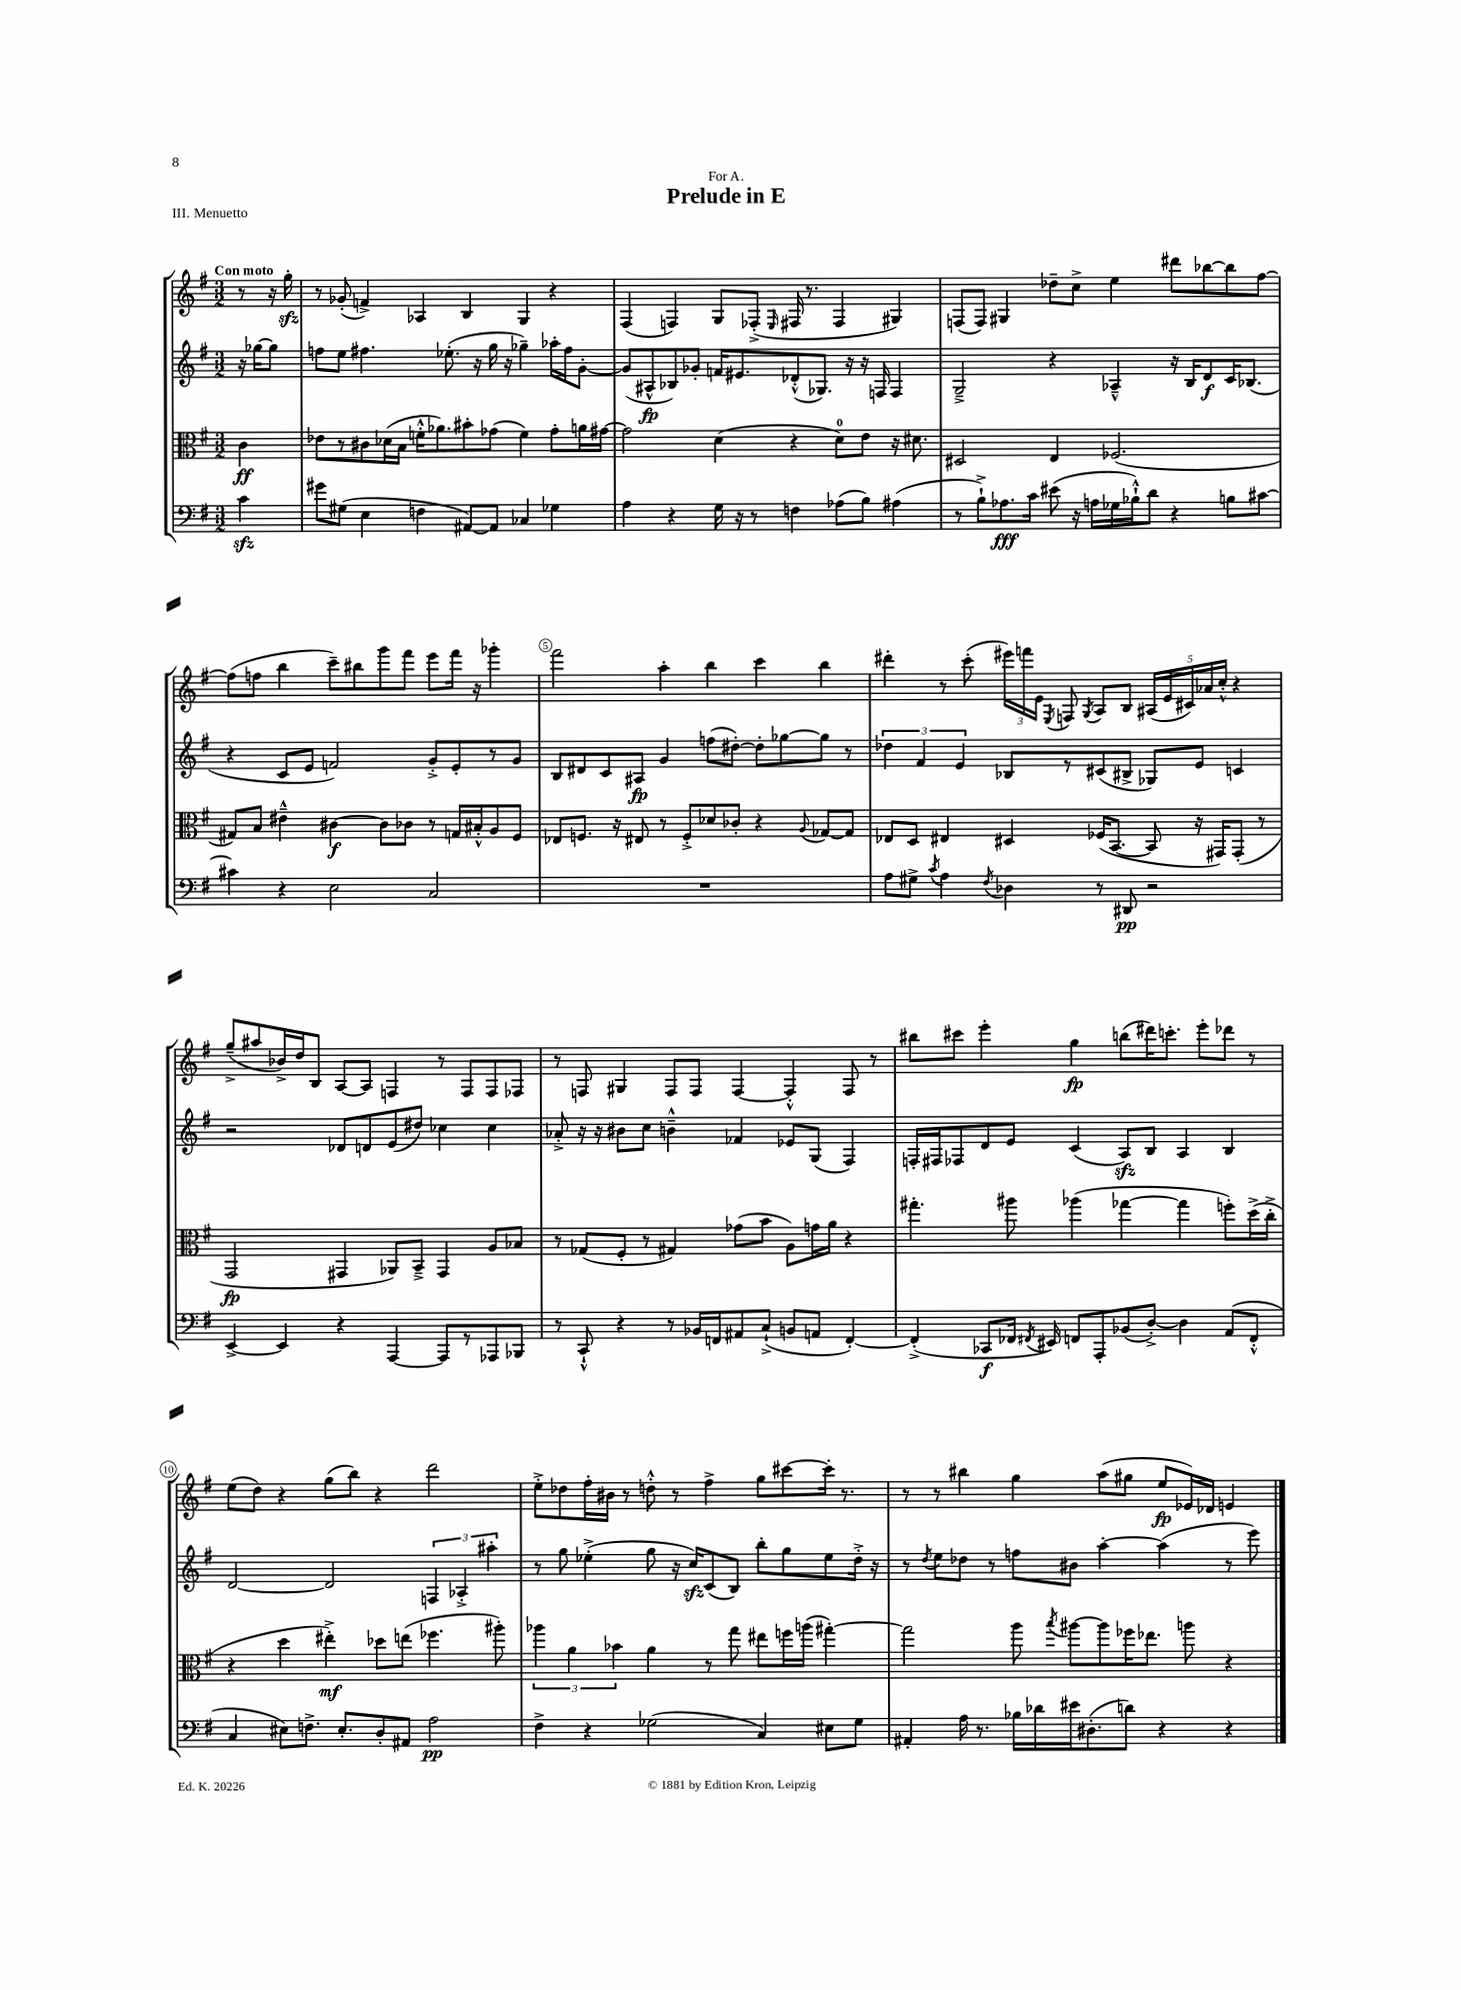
\header { title = "Prelude in E" dedication = "For A." piece = "III. Menuetto" }
<<
\new StaffGroup <<
\new Staff = "s0" {
    \clef treble \key g \major \numericTimeSignature \time 3/2 \partial 4 \tempo "Con moto"
    \autoBeamOff r8 r16 g''16-.\sfz |
    r8 ges'8-.( f'4->) aes4 b4 g4 r4 |
    fis4( f4) g8[ fes8]-.->( \grace { e16 } fis16 r8. fis4 gis4) |
    f8[( f8]) gis4 des''8[-- c''8]-> e''4 dis'''8[ bes''8~ bes''8 fis''8]~ |
    fis''8[( f''8] b''4 c'''8[--) bis''8 g'''8 fis'''8] e'''8[ fis'''16] r16 ges'''4-. |
    fis'''2 a''4-. b''4 c'''4 b''4 |
    dis'''4-. r8 c'''8-.( \tuplet 3/2 { eis'''16[) f'''16 e'16] } \acciaccatura { e8 } f8 \acciaccatura { g8 } a8[ b8] \tuplet 5/4 { ais16[( e'16 cis'16) aes'16 c''16]-.-^ } r4 |
    g''8[--->( ais''8 bes'16->) d''16 b8] a8[~ a8] f4 r8 f8[ f8 fes8] |
    r8 f8 gis4 f8[ f8] f4~ f4-.-^ f8 r8 |
    bis''8[ cis'''8] e'''4-. g''4\fp b''8[( dis'''16) c'''8.]-. e'''8[-. des'''8] r8 |
    e''8[( d''8]) r4 g''8[( b''8]) r4 d'''2 |
    e''8[-.-> des''8 fis''16-. bis'16] r8 d''8-.-^ r8 fis''4-> g''8[ cis'''8~ cis'''16]-. r8. |
    r8 r8 bis''4 g''4 a''8[( gis''8] e''8[\fp ees'16) des'16] e'4 \bar "|." |
}
\new Staff = "s1" {
    \clef treble \key g \major \numericTimeSignature \time 3/2 \partial 4
    \autoBeamOff r16 ges''16[~ ges''8] |
    f''8[ e''8] fis''4. ees''8.-.( r16 g''16 r16 ges''4--) aes''16[-. fis''16 g'8]~-. |
    g'8[( ais8-^\fp bes8) ges'8]-. f'16[ eis'8. des'8-.-^( ges8.]) r16 r16 f16 f4 |
    g2---> r4 aes4---^ r16 b16[ d'8\f c'16 bes8.]( |
    r4 c'8[ e'8] f'2) g'8[-.-> e'8-. r8 g'8] |
    b8[ dis'8 c'8 ais8]\fp g'4 f''8[( dis''8]~-.) dis''8[-. ges''8~ ges''8] r8 |
    \tuplet 3/2 { des''4 fis'4 e'4 } bes8[ r8 cis'8( bis8]-> ges8[) e'8] c'4 |
    r2 des'8[ d'8 e'8( dis''8]) ces''4 ces''4 |
    aes'8-.-> r16 r16 bis'8[ c''8] b'4---^ fes'4 ees'8[ g8]( fis4) |
    f16[-. fis16 fes8 d'8 e'8] c'4( a8[\sfz) b8] a4 b4 |
    d'2~ d'2 \tuplet 3/2 { f4 aes4-.-> ais''4-. } |
    r8 g''8 ees''4-.->( g''8 r16 c''16[\sfz) c'8( b8]) b''8[-. g''8 ees''8 d''16]-.-> r16 |
    r8 \acciaccatura { d''8 } e''8[ des''8] r8 f''8[ bis'8] a''4~-. a''4( r8 e'''8) \bar "|." |
}
\new Staff = "s2" {
    \clef alto \key g \major \numericTimeSignature \time 3/2 \partial 4
    \autoBeamOff c'4\ff |
    ees'8[ r8 cis'8 des'16( b16] f'16[-.-^ aes'8.) bis'8-. ges'8]( f'4) ges'8[-. a'16 gis'16]~ |
    gis'2 d'4( r4 d'8[-0) e'8] r16 dis'8. |
    dis2 e4 fes2.( |
    gis8[) b8] eis'4---^ cis'4~\f cis'8[ ces'8] r8 g16[ bis16-.-^ a8 fis8] |
    ees8[ f8.] r16 eis8 r8 f8[-.-> des'8 ces'8]-. r4 \appoggiatura { a8 } ges8[~ ges8] |
    ees8[ d8] eis4 dis4 fes16[( b,8.]~ b,8 r16 gis,16[) gis,8]-.( r8 |
    g,2\fp gis,4 aes,8[) b,8]---> gis,4 a8[ bes8] |
    r8 ges8[( fis8]-. r8 gis4) ges'8[( b'8] a8[) g'16 a'16] r4 |
    gis''4.-. ais''8 aes''4( ges''4~ ges''4 f''8[-.) d''16->( c''16]-.-> |
    r4 d''4 eis''4-.->\mf) des''8[ e''8]( fes''4. ais''8-.) |
    \tuplet 3/2 { aes''4 a'4 bes'4 } a'4 r8 g''8 eis''8[ f''16 a''16]( gis''4~-.) |
    gis''2 a''8 \acciaccatura { b''8 } ais''8[~ ais''8 fes''16 ees''8.] a''8 r4 \bar "|." |
}
\new Staff = "s3" {
    \clef bass \key g \major \numericTimeSignature \time 3/2 \partial 4
    \autoBeamOff c'4\sfz |
    gis'8[ gis8]( e4 f4 ais,8[~) ais,8] ces4 ges4 |
    a4 r4 g16 r16 r8 f4 aes8[( b8]) ais4( |
    r8 b8[-!->) aes8.\fff c'16] eis'8( r16 a16[ ges16 bes16-!-^) d'8] r4 b8[ cis'8]~ |
    cis'4 r4 e2 c2 |
    R1. |
    a8[ gis8]-> \acciaccatura { c'8 } a4 \acciaccatura { fis8 } des4 r8 dis,8\pp r2 |
    e,4~-> e,4 r4 a,,4~ a,,8[ r8 aes,,8 bes,,8] |
    r8 c,8-!-^ r4 r8 bes,16[ f,16 ais,8 c8]-!->( b,8[ a,8] f,4~-.) |
    f,4-.->( ces,8[\f fes,16] \acciaccatura { fis,8 } eis,16) f,8[ a,,8-. bes,8( d8]~-.->) d4 a,8[( f,8]-.-^ |
    c4 eis8[) f8.]-> eis8.[-. d8-. ais,8] a2\pp |
    fis4-> r4 ges2( c4) eis8[ ges8] |
    ais,4-. a16 r8. bes16[ des'16 eis'16 dis8.-.( d'8]) r4 r4 \bar "|." |
}
>>
>>
\layout { \context { \Score \override BarNumber.break-visibility = ##(#f #t #t) barNumberVisibility = #(every-nth-bar-number-visible 5) \override BarNumber.stencil = #(make-stencil-circler 0.1 0.3 ly:text-interface::print) } }
